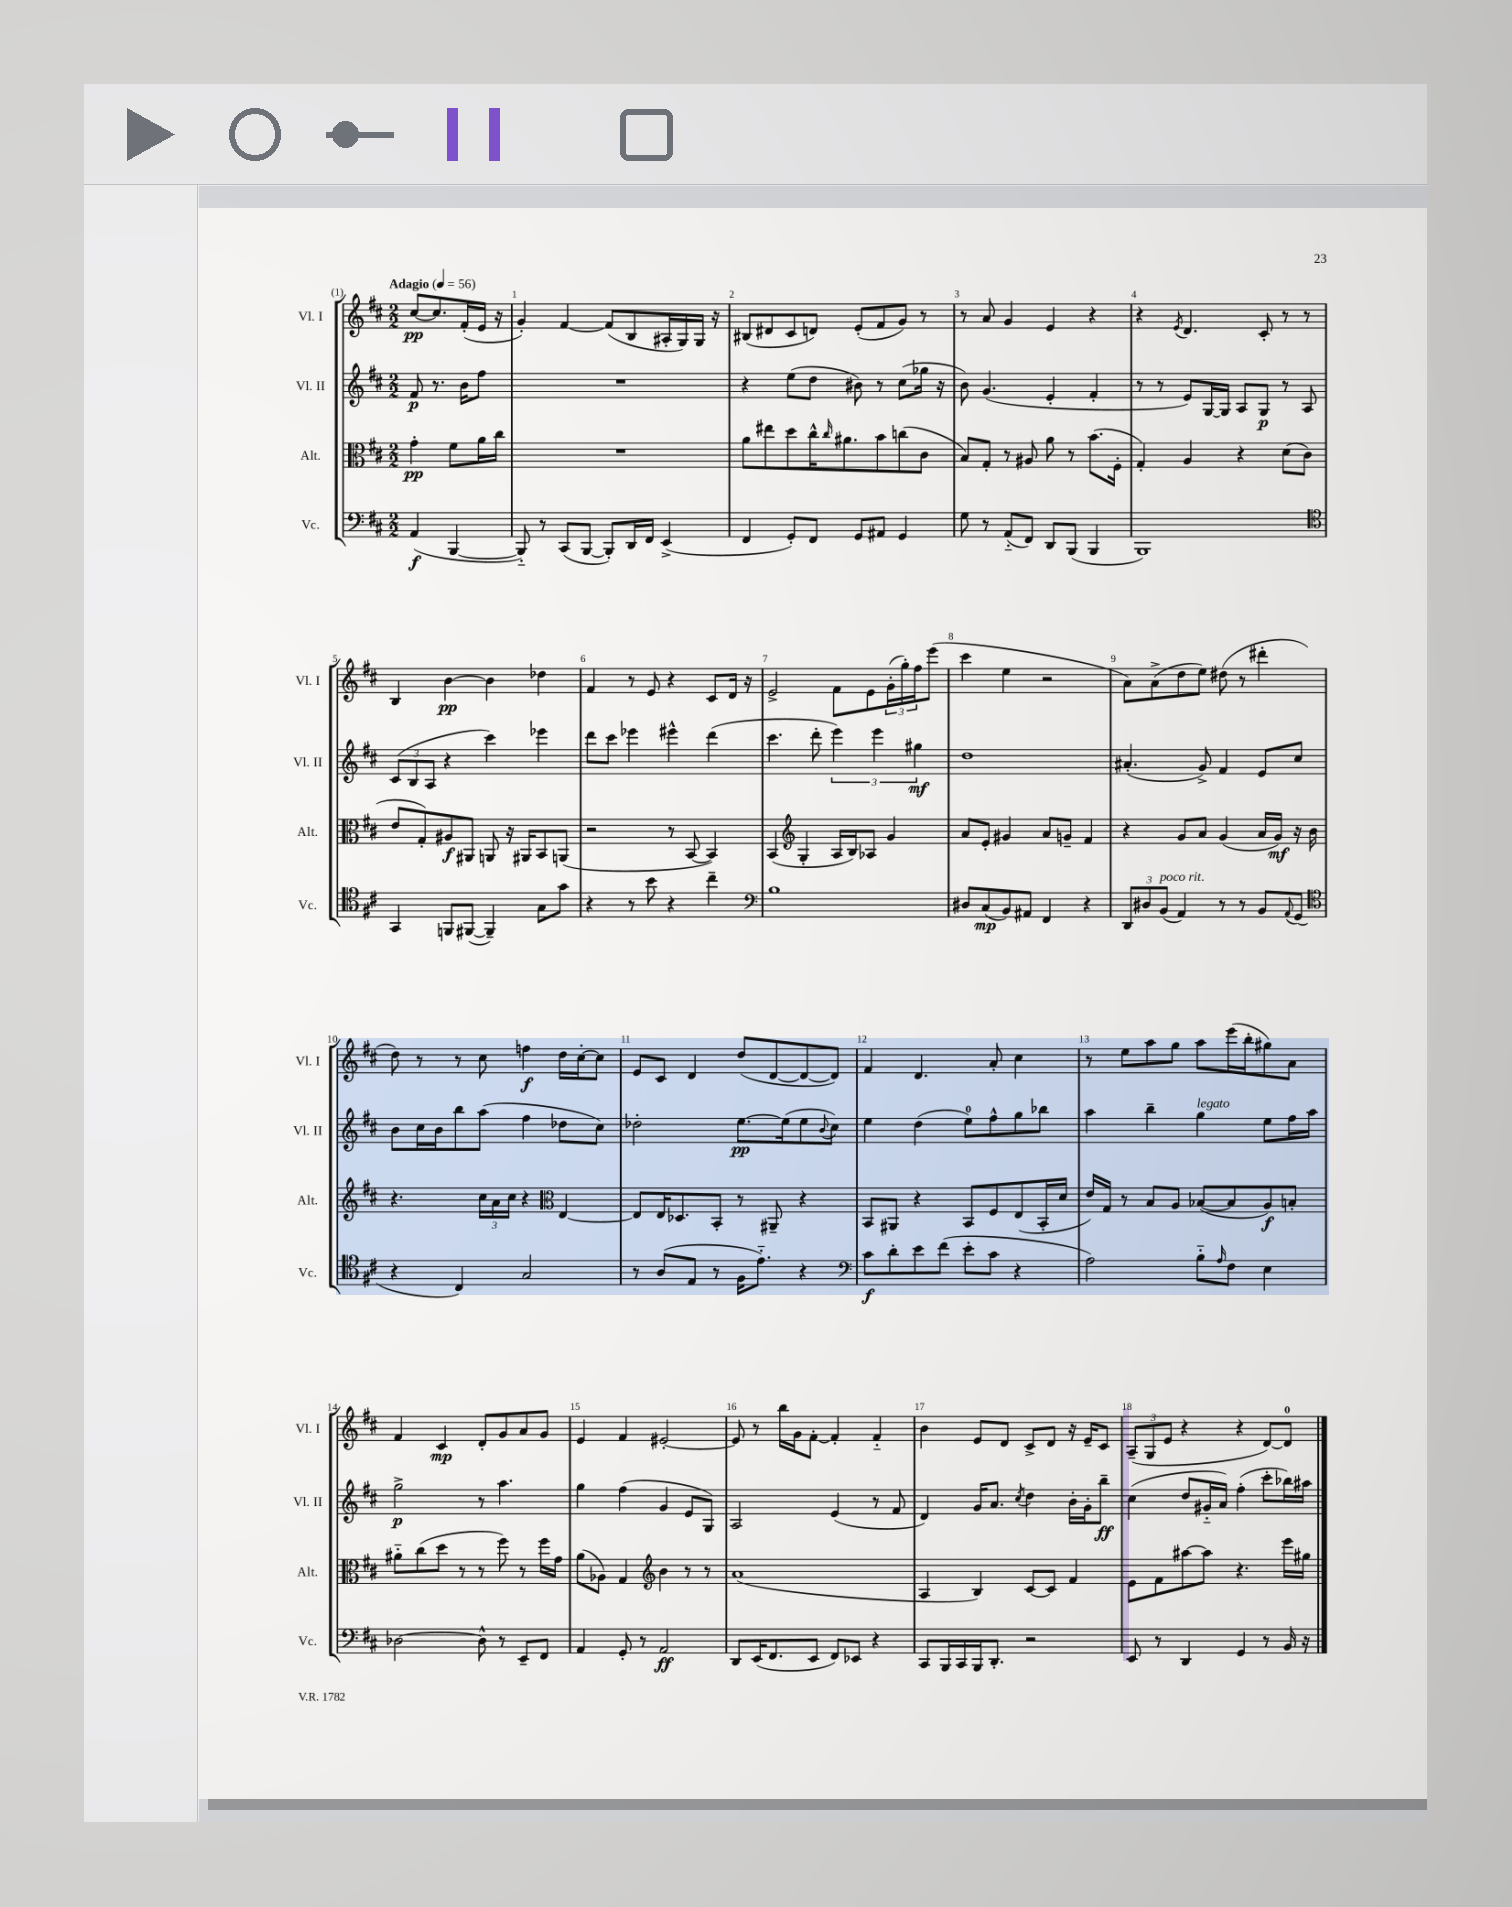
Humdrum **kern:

**kern	**kern	**kern	**kern
*staff4	*staff3	*staff2	*staff1
*clefF4	*clefC3	*clefG2	*clefG2
*k[f#c#]	*k[f#c#]	*k[f#c#]	*k[f#c#]
*M2/2	*M2/2	*M2/2	*M2/2
*MM56	*MM56	*MM56	*MM56
(4AA/	4g'\	8f#/	[8cc#/L
.	.	8.r	8.cc#/]
[4BBB/	8f#\L	.	.
.	.	16b\LK	(16f#'/L
.	16a\L	8ff#\J	16e/JJ
.	16cc#\JJ	.	16r
=	=	=	=
8BBB'~/])	1r	1r	4g'/)
8r	.	.	.
(8CC#/L	.	.	[4f#/
[8BBB/J	.	.	.
8BBB'/]L)	.	.	(8f#/]L
16DD/L	.	.	8B/
16FF#/JJ	.	.	.
(4EE^/	.	.	16A#'/L
.	.	.	16G/)
.	.	.	16G/JJ
.	.	.	16r
=	=	=	=
4FF#/	8a\L	4r	(8B#/L
.	8ee#\	.	8d#/
8GG'/L)	8dd\	(8ee\L	8c#/
8FF#/J	16cc#^^\K	8dd\J	8d/J)
.	16qqcc#/	.	.
.	8.a#\	.	.
8GG/L	.	8b#\)	(8e'/L
8AA#/J	8b\	8r	8f#/
4GG/	(8cc\	(8cc#\L	8g/J)
.	8c#\J	16gg-\Jk	8r
.	.	16r	.
=	=	=	=
8G\	8B/L)	8b\)	8r
8r	8G'/J	(4.g/	8a/
(8AA'~/L	8r	.	4g/
8FF#/J)	8A#/	.	.
8DD/L	8a\	4e'/	4e/
(8BBB/J	8r	.	.
4BBB/	(8.b\L	4f#'/	4r
.	16F#'\Jk	.	.
=	=	=	=
1BBB)	4G'/)	8r	4r
.	.	8r	.
.	.	.	8qe/
.	4A/	8e/L)	4.d/
.	.	[16G/L	.
.	.	16G/]JJ	.
.	4r	8A/L	.
.	.	8G/J	8c#'/
.	(8d\L	8r	8r
.	8c#\J	8A/	8r
=	=	=	=
*clefC4	*	*	*
4GG/	8e/L	(12c#/L	4B/
.	.	12B/	.
.	8G'/)	.	.
.	.	12A/J	.
8FF/L	8A#/	4r	[4b\
([8FF#/J	8AA#/J	.	.
4FF#~/])	8AA/	4ccc#\)	4b\]
.	16r	.	.
.	16AA#/LK	.	.
8G\L	8BB/	4eee-\	4dd-\
8g\J	(8AA/J	.	.
=	=	=	=
4r	2r	8ddd\L	4f#/
.	.	8ccc#\J	.
8r	.	4eee-\	8r
8b\	.	.	8e/
4r	8r	4eee#^^\	4r
.	[8BB/	.	.
4cc#~\	4BB/])	(4ddd\	8c#/L
.	.	.	16d/Jk
.	.	.	16r
=	=	=	=
*clefF4	*	*	*
1B	(4BB/	4.ccc#\	2e^/
*	*clefG2	*	*
.	4G'/	.	.
.	.	8ddd'\	.
.	16A/LL	6eee\)	8f#\L
.	16B/J)	.	.
.	8A-/J	.	8e\
.	.	6eee\	.
.	4g/	.	(24g'\L
.	.	.	24gg'\)
.	.	6gg#\	24ff#\J
.	.	.	(8eee\J
=	=	=	=
8D#/L	8a/L	1dd	4ccc#\
(8C#/	8e'/J	.	.
8BB/)	4g#/	.	4ee\
8AA#/J	.	.	.
4FF#/	8a/L	.	2r
.	8g~/J	.	.
4r	4f#/	.	.
=	=	=	=
12DD/L	4r	(4.a#'/	8a\L)
12D#/	.	.	.
.	.	.	(8a^\
(12BB/J	.	.	.
4AA/)	8g/L	.	8dd\
.	8a/J	8g^/)	8ee\J)
8r	(4g/	4f#/	(8dd#\
8r	.	.	8r
8BB/L	16a/LL	8e/L	4ddd#'\
.	16g/JJ)	.	.
8qqAA/	.	.	.
(8GG/J	16r	8cc#/J	.
.	16b\	.	.
=	=	=	=
*clefC4	*	*	*
4r	4.r	8b\L	8dd\)
.	.	16cc#\L	8r
.	.	16b\J	.
4C#/)	.	8bb\	8r
.	24cc#\LL	(8aa\J	8cc#\
.	24a\	.	.
.	24cc#\JJ	.	.
2G/	4r	4ff#\	4ff\
*	*clefC3	*	*
.	[4E/	8dd-\L	16dd\LL
.	.	.	[16cc#'\J
.	.	8cc#\J)	8cc#\]J
=	=	=	=
8r	8E/]L	2dd-'\	8e/L
(8A/L	16E/K	.	8c#/J
.	8.D-/	.	.
8E/J	.	.	4d/
8r	8BB'/J	.	.
16F#\LK	8r	[8.ee\L	(8dd/L
8.e'~\J)	.	.	.
.	8AA#~/	.	[8d/
.	.	(16ee\]k	.
4r	4r	8ee\	8d/_
.	.	8qqb/	.
.	.	8cc#\J)	8d/]J)
=	=	=	=
*clefF4	*	*	*
8c#\L	8BB/L	4ee\	4f#/
8d'\	8AA#/J	.	.
8e\	4r	(4dd\	4.d/
(8f#\J	.	.	.
8e'\L	8BB/L	8ee\L)	.
8c#\J	8F#/	8ff#^^\	8a'/
4r	(8E/	8gg\	4cc#\
.	16BB'/L	8bb-\J	.
.	16d/JJ	.	.
=	=	=	=
2A\)	16e/LL)	4aa\	8r
.	16G/JJ	.	.
.	8r	.	8ee\L
.	8B/L	4bb~\	8aa\
.	8A/J	.	8gg\J
8B'~\L	([8B-/L	4gg\	8aa\L
16qqA/	.	.	.
8F#\J	8B-/]	.	(16eee\L
.	.	.	16bb'\J
4E\	8A/)	8ee\L	8gg#\)
.	8B'/J	16ff#\L	8a\J
.	.	16aa\JJ	.
=	=	=	=
[2D-\	8a#'~\L	2gg^\	4f#/
.	(8cc#\	.	.
.	8dd\J	.	4c#/
.	8r	.	.
8D-^^\]	8r	8r	8d'/L
8r	8ff#\)	4.aa\	8g/
8EE~/L	8r	.	8a/
8FF#/J	16ff#\LL	.	8g/J
.	16g\JJ	.	.
=	=	=	=
4AA/	(8a\L	4gg\	4e/
.	8A-\J)	.	.
8GG'/	4G/	(4ff#\	4f#/
8r	.	.	.
*	*clefG2	*	*
2AA/	4b\	4g/	[2e#'/
.	8r	8e/L	.
.	8r	8G/J)	.
=	=	=	=
8DD/L	(1a	2A/	8e#/]
(16EE/K	.	.	8r
8.FF#/	.	.	.
.	.	.	16bb\LL
.	.	.	16g\J
8EE/J	.	.	[8f#'\J
8FF#/L)	.	(4e/	4f#'/]
8EE-/J	.	.	.
4r	.	8r	4f#'~/
.	.	8f#/	.
=	=	=	=
8CC#/L	4A/	4d/)	4b\
16BBB/L	.	.	.
16CC#/	.	.	.
16BBB/J	4B/)	16g/LK	8e/L
8.DD'/J	.	8.a/J	.
.	.	.	8d/J
.	.	8qcc#/	.
2r	[8c#/L	4dd\	8c#^/L
.	8c#/]J	.	8d/J
.	4f#/	16b'\LL	16r
.	.	16g'\J	16e~/LK
.	.	8bb~\J	8c#/J
=	=	=	=
8EE/	8e\L	(4cc#\	(12A~/L
.	.	.	12G/
8r	8f#\	.	.
.	.	.	12e/J
4DD/	[8aa#\	8dd/L	4r
.	8aa#\]J	16g#'~/L	.
.	.	16a/JJ)	.
4GG/	4.r	(4ff#'\	4r
8r	.	8ccc#'\L	[8d/L)
16BB/	16eee\LL	16bb-\L)	8d/]J
16r	16gg#\JJ	16aa#\JJ	.
==	==	==	==
*-	*-	*-	*-
